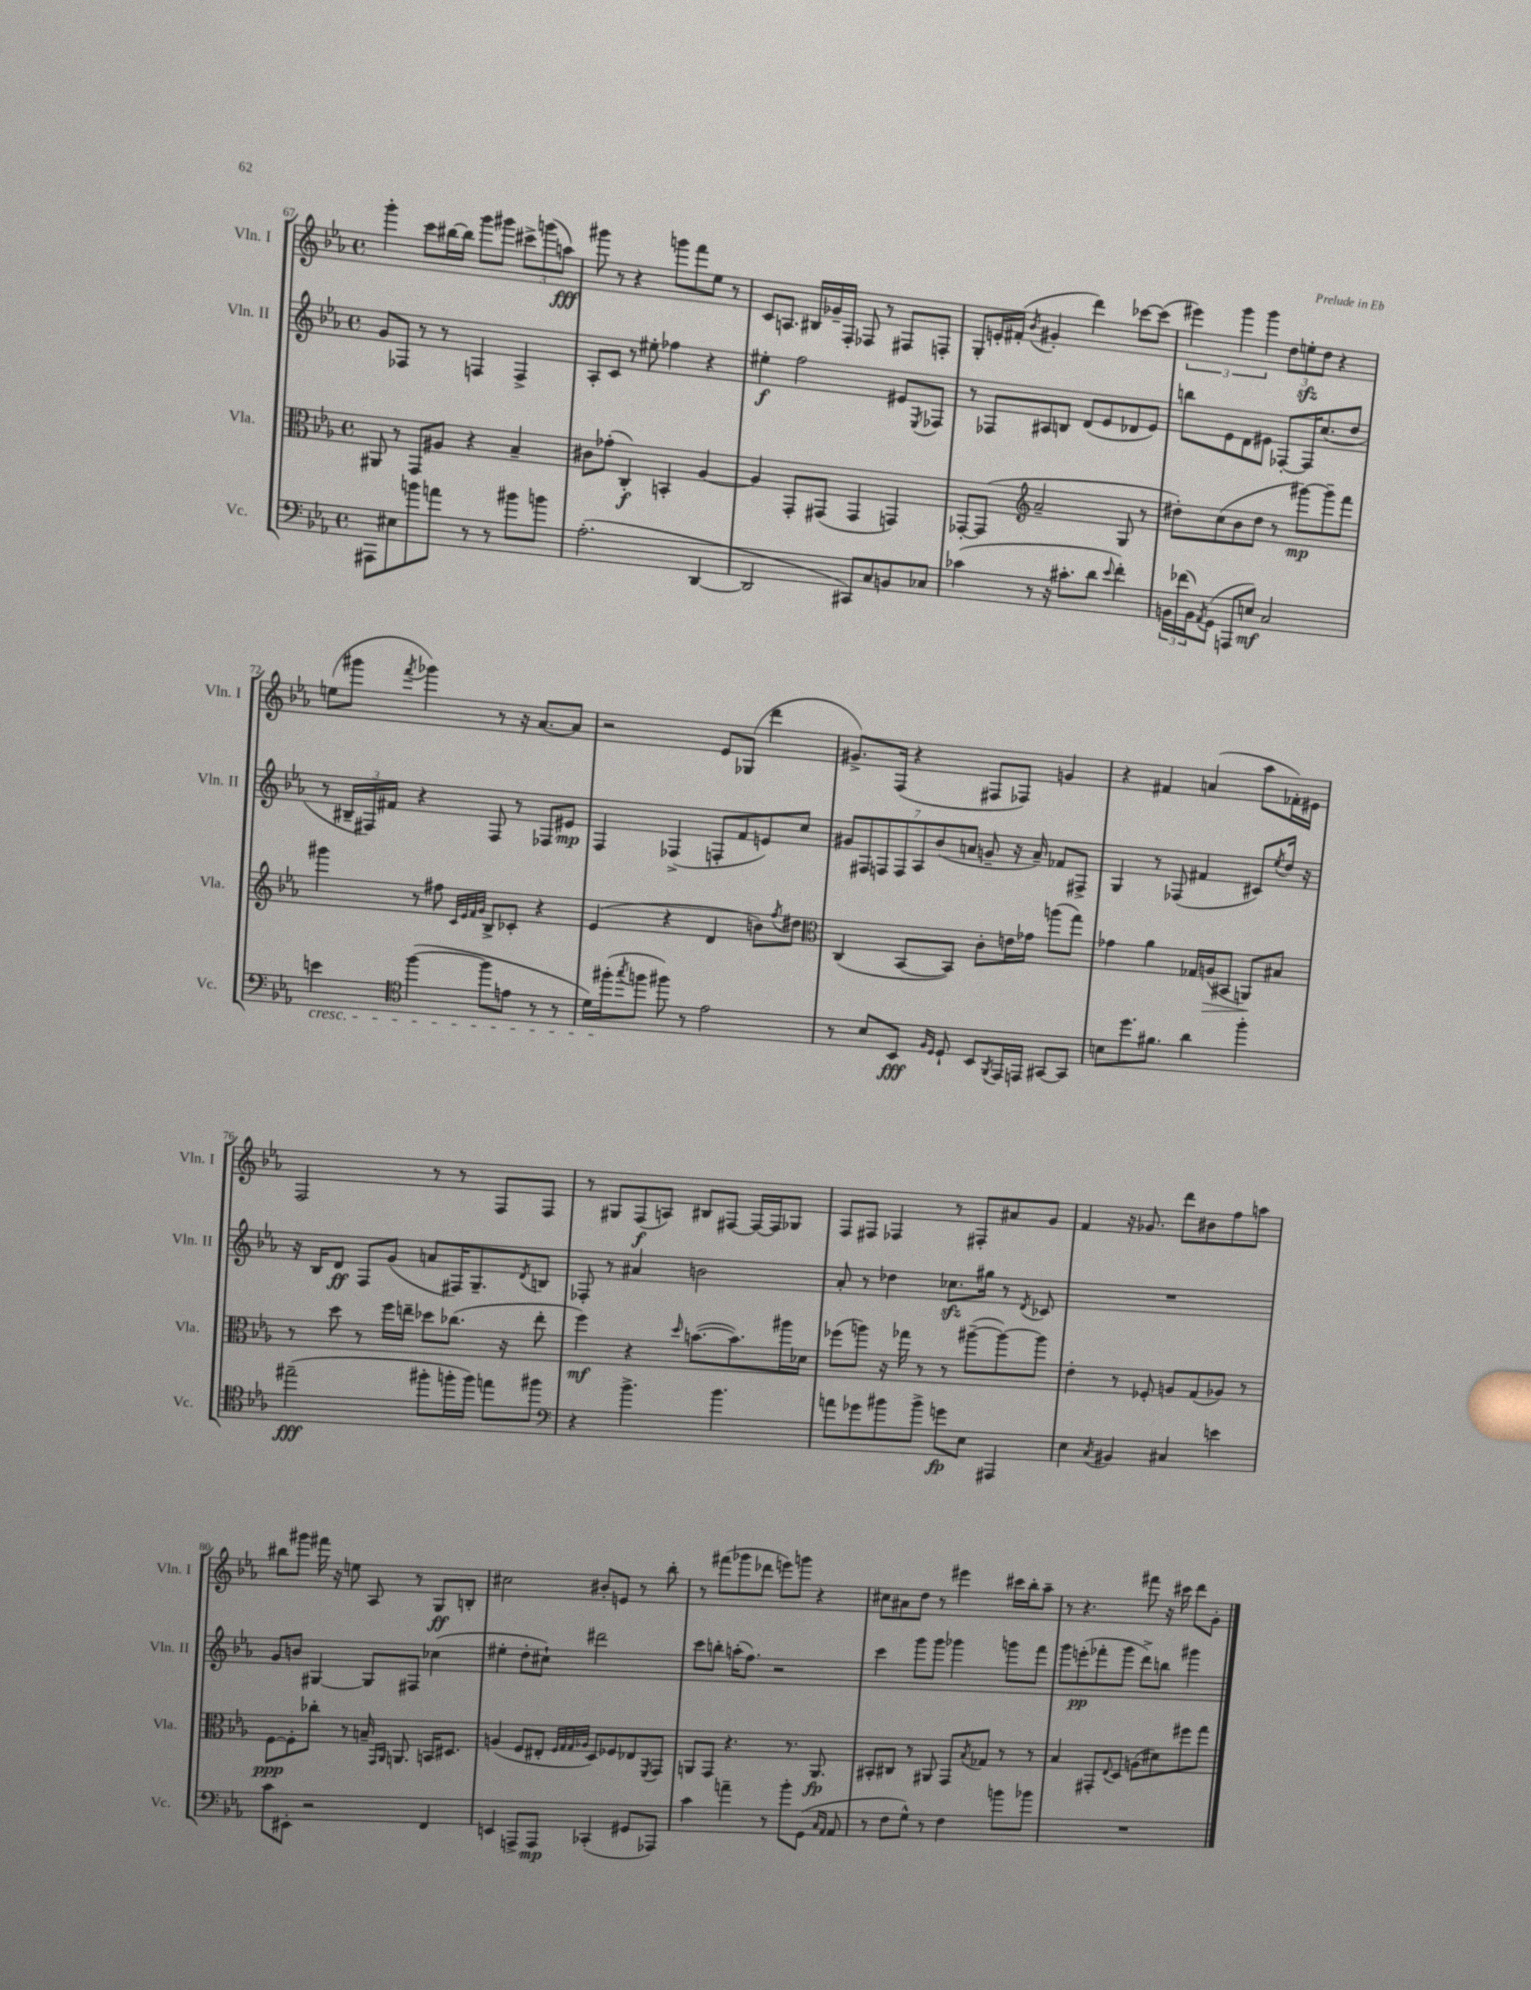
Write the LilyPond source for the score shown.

<<
\new StaffGroup <<
\new Staff = "s0" \with { instrumentName = "Vln. I" shortInstrumentName = "Vln. I" } {
    \clef treble \key ees \major \defaultTimeSignature \time 4/4
    g'''4-. c'''8 bis''16~ bis''16 g'''8 gis'''8 \tuplet 3/2 { cis'''8-> g'''8( a''8\fff) } |
    gis'''8 r8 r4 g'''8 f'''8 ees''8 r8 |
    c'8 a8. bis16 ges'16-- f16-. fes8 r8 fis8 f8-. |
    g8-. e'16-. fis'16-.( \acciaccatura { bes'8 } gis'4-. d'''4) ces'''8~ ces'''8( |
    \tuplet 3/2 { eis'''4) g'''4 g'''4 } \tuplet 3/2 { d''8 e''8-.\sfz d''8 } r4 |
    e''8( gis'''8 \acciaccatura { f'''8 } ges'''4) r8 r16 aes'8.~ aes'8 |
    r2 ees'8 ges8( d'''4 |
    gis'8.->) f16( r4 fis8 fes8) g'4 |
    r4 fis'4 a'4( aes''8 fes'16-.) eis'16 |
    f2 r8 r8 f8 f8 |
    r8 gis8 f8\f( a8) bis8 fis8~ fis16~ fis16 ges8 |
    f8 fis8 fes4 r8 fis8-. ais'8 g'8 |
    f'4 r16 ges'8. d'''8 bis'8 f''8 a''8 |
    bis''8 gis'''8 fis'''16 r16 e''8 aes8 r8 g8\ff b8-. |
    cis''2 bis'8-. e'8 r8 bes''8-. |
    r8 fis'''8( ges'''8 des'''8 e'''8) g'''8 r4 |
    cis''8 ais'8 d''8 r8 eis'''4 cis'''16 bes''16-. aes''8-- |
    r8 r4. fis'''8 r16 cis'''16 d'''8 g'8-. \bar "|." |
}
\new Staff = "s1" \with { instrumentName = "Vln. II" shortInstrumentName = "Vln. II" } {
    \clef treble \key ees \major \defaultTimeSignature \time 4/4
    g'8 fes8 r8 r8 f4 f4-> |
    aes8-. c'8 r8 eis''8-. fes''4 r4 |
    eis''4-.\f f''2 eis'8 \acciaccatura { ees8 } fes8 |
    r8 fes8 ais8 b8 d'8( ees'8 des'8 ees'8) |
    b''8 ees'8 d'8 eis'8 fes8~-. fes16 c''8.( d''8 |
    r8 \tuplet 3/2 { bis16-- fis16) fis'16 } r4 fis8 r8 fes8 eis'8\mp |
    f4 fes4->( f8-. f'8 e'8) c''8 |
    \tuplet 7/4 { gis'8 fis8 f8 f8 aes8 bes'8( a'8 } g'8-- r16 a'16--) fes'8 fis8-> |
    g4 r8 fes8( fis'4 cis'8) \acciaccatura { ees''8 } d''16 r16 |
    r16 bes16 d'8\ff f8 g'8( a'8 fis16) g8.-- \acciaccatura { d'8 } b8 |
    fes8-. r8 ais'4 b'2 |
    aes'8-. r8 des''4 ces''8.\sfz gis''16 r8 \acciaccatura { d'8 } ces'8 |
    R1 |
    g'8 b'8 gis4~ gis8 fis8 ces''4( |
    eis''4-. d''8-. cis''8-!) dis'''2 |
    c'''8 b''8-. a''16-.( f''8.) r2 |
    c'''4 g'''8 g'''8 ges'''4 g'''8 f'''8 |
    g'''8 e'''8-.\pp( fes'''8-. g'''8 d'''8->) b''8 gis'''4 \bar "|." |
}
\new Staff = "s2" \with { instrumentName = "Vla." shortInstrumentName = "Vla." } {
    \clef alto \key ees \major \defaultTimeSignature \time 4/4
    ais,8 r8 g,8 ais8 r4 bes4-- |
    cis'8 ges'8-.( c4-.\f) b,4-. aes4~ |
    aes4 g,8-. gis,8( gis,4 g,4) |
    ges,8~-. ges,8( \clef treble aes'2-- g8 r8 |
    dis''8-.) c''8( bes'8 dis''8 r8 gis'''8~\mp) gis'''8-- f'''8 |
    gis'''4 r8 fis''8 \grace { c'32 ees'32 f'32 g'32 } bes8-> ces'8-. r4 |
    ees'4( r4 d'4 b'8) \acciaccatura { f''8 } dis''8 |
    \clef alto c4( bes,8~ bes,8) c'8-. e'16 ges'16 a''8( g''8) |
    ges'4 aes'4 ges16 a16\>( bis,8 a,8\!) bis8 |
    r8 d''8 r8 f''16 e''16-- des''8 ces''8.( r16 e''8-. |
    f''4\mf) r4 \grace { d''16 } b'8.~( b'8.) ais''16 des'16 |
    fes''8( a''8) r16 ges''16 r8 r8 ais''8~--( ais''8~) ais''8 |
    ees'4-. r8 fes8-. a8 g8( aes8) r8 |
    f8~\ppp f8-. ces''8-. r8 b16-- \grace { g,16 aes,16 } a,8. b,16 dis8. |
    a4( f8 eis8-. \grace { f32 g32 g32 aes32 } d8) fes8 ees8 \acciaccatura { f,8 } g,8 |
    a,8 g,8 r4. r8. a,8.\fp |
    bis,8-. cis8 r8 ais,8 g,8 \acciaccatura { bes8 } ges8 r8 r8 |
    bes4 gis,8-. \appoggiatura { ees8 } d8 a8( dis'8) fis''8 g''8 \bar "|." |
}
\new Staff = "s3" \with { instrumentName = "Vc." shortInstrumentName = "Vc." } {
    \clef bass \key ees \major \defaultTimeSignature \time 4/4
    ais,,8 eis8 b'8 a'8 r8 r8 bis'8 b'8 |
    aes2.-.( d,4~ |
    d,2 cis,8) c8 b,8 ces8 |
    ces'4( r8 r16 cis'8.-. d'8 \appoggiatura { ees'8 } f'4-.) |
    \tuplet 3/2 { b,16 fes'16( b,16) } \acciaccatura { aes,8 } g,8( a,,8 e8\mf) c2 |
    e'4\cresc \clef tenor f''4~( f''8 e'8 r8 r8 |
    d'16) fis''16-.\!( \acciaccatura { g''8 } f''8 fis''8) r8 ees'2 |
    r8 bes8 bes,8\fff \grace { f16 d16 } d8-! bes,8 \acciaccatura { f,8 } ees,16 e,16 gis,8~ gis,8 |
    b8 d''8. fis'8. aes'4 f''4-. |
    eis''2--\fff( fis''8-. f''16-. f''16) e''8 fis''8 |
    \clef bass r4 bes'4.-> bes'4. |
    a'8 ges'8 bis'8 bis'8-> g'8\fp ees8 ais,,4 |
    ees4 \acciaccatura { c8 } bis,4 cis4 e'4 |
    c'8 eis,8-. r2 f,4 |
    e,4 a,,8-> a,,8\mp ces,4-.( gis,8 aes,,8) |
    c'4 a'4-- r8 bes'8-. g,8( \grace { c16 aes,16 } aes,8 |
    r8 f8 g8-^) r8 f4 b'8 bes'8 |
    R1 \bar "|." |
}
>>
>>
\layout { \context { \Score currentBarNumber = #67 } }
